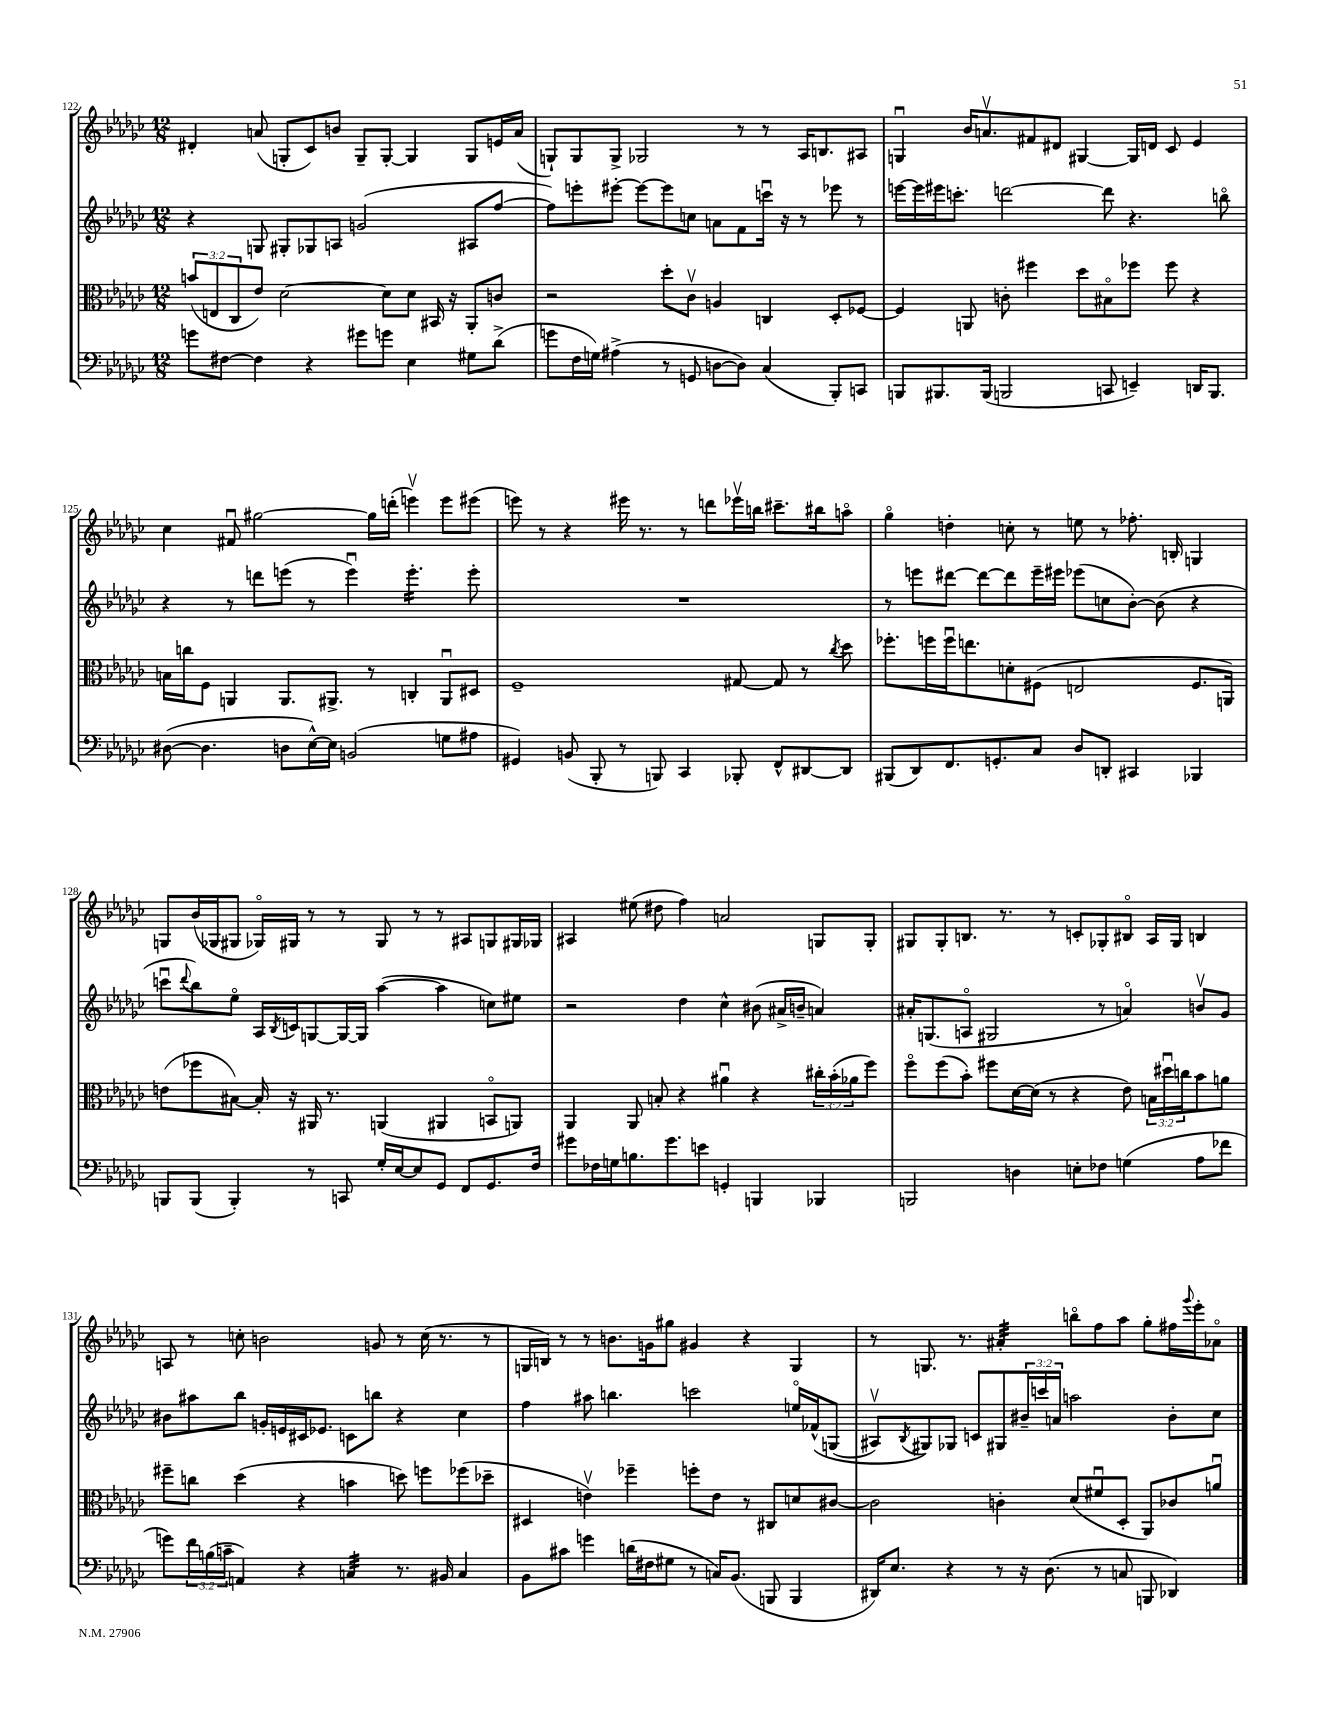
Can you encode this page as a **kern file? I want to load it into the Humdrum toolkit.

**kern	**kern	**kern	**kern
*staff4	*staff3	*staff2	*staff1
*clefF4	*clefC3	*clefG2	*clefG2
*k[b-e-a-d-g-c-]	*k[b-e-a-d-g-c-]	*k[b-e-a-d-g-c-]	*k[b-e-a-d-g-c-]
*M12/8	*M12/8	*M12/8	*M12/8
8g	(12b	4r	4d#'
.	12E	.	.
[8F#	.	.	.
.	12C-	.	.
4F#]	8e-)	8G	(8a
.	[2d-	8G#'	8G'
4r	.	8G-	8c-)
.	.	8A	8b
8g#	.	(2g	8G~
8g	8d-]	.	[8G'
4E-	8d-	.	4G]
.	16BB#	.	.
.	16r	.	.
8G#	8AA-'	8A#	8G
(8d-^	8c	[8ff	16e
.	.	.	(16a
=	=	=	=
8g	2r	8ff])	8G`)
16F	.	8eee'	8G
16G)	.	.	.
(4A#^	.	[8eee#'	8G^
.	.	8eee#_	2G-
8r	8dd-'	8eee#]	.
8GG	8c-v	8cc	.
[8D	4A	8a	.
8D])	.	8f	8r
(4C-	4C	16cccu	8r
.	.	16r	.
.	.	8r	16A-
.	.	.	8.B
8BBB-')	8D-'	8eee-	.
8CC	[8F-	8r	8A#
=	=	=	=
8BBB	4F-]	[16eee	4Gu
.	.	16eee]	.
8.BBB#	.	16eee#	.
.	.	8.ccc'	.
.	8AA	.	16b-
(16BBB#	.	.	8.av
2BBB	8c'	[2ddd	.
.	4ff#	.	8f#
.	.	.	8d#
.	8dd-	.	[4G#
8CC	8B#o	8ddd]	.
4EE~)	8ff-	4.r	16G#]
.	.	.	16d
.	8ff-	.	8c-
16DD	4r	.	4e-
8.BBB	.	.	.
.	.	8bbo	.
=	=	=	=
([8D#	16B	4r	4cc-
.	16cc	.	.
4.D#]	8F	.	.
.	4AA	8r	8f#u
.	.	8ddd	[2gg#
8D	8.AA	(8eee	.
[16E-^^)	.	8r	.
16E-]	8.AA#^	.	.
(2BB	.	4eeeu)	.
.	8r	.	16gg#]
.	.	.	(16ddd'
.	4C'	4.eee'	4eeev)
8G	8AA#u	.	8eee
8A#	8D#	8eee'	(8eee#
=	=	=	=
4GG#)	1F~	1.r	8eee)
.	.	.	8r
(8BB	.	.	4r
8BBB-'	.	.	.
8r	.	.	16eee#
.	.	.	8.r
8BBB)	.	.	.
4CC-	.	.	8r
.	.	.	8ddd
8BBB-'	[8G#	.	16eee-v
.	.	.	16bb
8FF^^	8G#]	.	8.ccc#~
[8DD#	8r	.	.
.	.	.	16bb#
.	8qcc-	.	.
8DD#]	8dd-	.	8aao
=	=	=	=
(8BBB#	8.ff-'	8r	4gg-o
8DD-)	.	8eee	.
.	16ff	.	.
8.FF	16ffu	[8ddd#	4dd'
.	8.ee	.	.
.	.	8ddd#_	.
8.GG'	.	.	.
.	8d'	8ddd#]	8cc'
8C-	(8F#	16eee~	8r
.	.	16eee#	.
8D-	2E	(8eee-	8ee
8DD'	.	8cc	8r
4CC#	.	[8b-')	8.ff-'
.	.	(8b-]	.
.	.	.	16B'
4BBB-	8.F#	4r	4G
.	16AA)	.	.
=	=	=	=
8BBB	(8e	8cccu	8G
.	.	8qqddd-	.
(8BBB	8ff-	8bb-)	(16b-
.	.	.	16G-
4BBB')	[8B#)	8ee-o	8G#
.	16B#']	16A-	16G-o)
.	.	8qB-	.
.	16r	16c	16G#
8r	16AA#	[8G	8r
.	8.r	.	.
8CC	.	16G_	8r
.	.	16G]	.
16G-'	(4AA	([4aa-	8G#
[16E-	.	.	.
8E-]	.	.	8r
8GG-	4AA#	4aa-]	8r
8FF	.	.	8A#
8.GG-	8BBo	8cc)	8G
.	8AA)	8ee#	16G#
16F	.	.	16G-
=	=	=	=
8g#	4AA-	2r	4A#
16F-	.	.	.
16G	.	.	.
8.B	8AA-	.	(8ee#
.	8B'	.	8dd#
8.g#	.	.	.
.	4r	4dd-	4ff)
8e	.	.	.
4GG'	4a#u	4cc-^^	2a
4BBB	4r	(8b#	.
.	.	16a#^	.
.	.	16b~	.
4BBB-	24cc#'	4a)	8G
.	(24b-'	.	.
.	24a-	.	.
.	8ff)	.	8G'
=	=	=	=
2BBB	8ffo	16a#'	8G#
.	.	(8.G	.
.	(8ff	.	8G#'
.	8b-')	8Ao	8.B
.	8ff#	2G#	.
.	.	.	8.r
4D	[16d-	.	.
.	(16d-]	.	.
.	8r	.	8r
8E'	4r	.	8c'
8F-	.	8r	8G-'
(4G	8e-)	4ao)	8B#o
.	24B	.	16A-
.	24dd#u	.	.
.	.	.	16G-
.	24cc	.	.
8A-	8b-	8bv	4B
8f-	8a	8g-	.
=	=	=	=
8g)	8ff#~	8b#	8A
24f	8cc	8aa#	8r
(24B	.	.	.
24c~	.	.	.
4AA)	(4dd-	8bb-	8cc'
.	.	16g'	2b
.	.	16e	.
4r	4r	16c#	.
.	.	8.e-	.
4C	4b	8c	.
.	.	8bb	8g
8.r	8dd)	4r	8r
.	8ff	.	(16cc
16BB#	.	.	8.r
4C	(8ff-	4cc-	.
.	8dd-~	.	8r
=	=	=	=
8BB-	4D#	4ff	16G
.	.	.	16B)
8c#	.	.	8r
4g	4ev)	8aa#	8r
.	.	4.bb	8.b
(16d	4ff-~	.	.
16F#	.	.	16g
8G#	.	.	8gg#
8r	8ff'	2ccc	4g#
16C)	8e	.	.
(8.BB-	.	.	.
.	8r	.	4r
8BBB	8C#	.	.
4BBB	8d	16eeo	4G
.	.	&(16f-^^	.
.	[8c#	(8G	.
=	=	=	=
16DD#)	2c#]	8A#v)	8r
8.E-	.	.	.
.	.	8qB-	.
.	.	8G#&)	8.G
4r	.	8G-	.
.	.	.	8.r
.	.	8c	.
8r	4c'	8G#	4a#'
16r	.	24b#~	.
.	.	24ccc	.
(8.D-	.	.	.
.	.	24a	.
.	(8d-	2aa	8bbo
8r	8f#u	.	8ff
8C	8D-'	.	8aa-
8BBB	8AA-)	.	8gg-'
4DD-)	8c-	8b#'	16ff#
.	.	.	8qqggg-
.	.	.	16eee-'
.	8au	8cc-	8a-o
==	==	==	==
*-	*-	*-	*-
